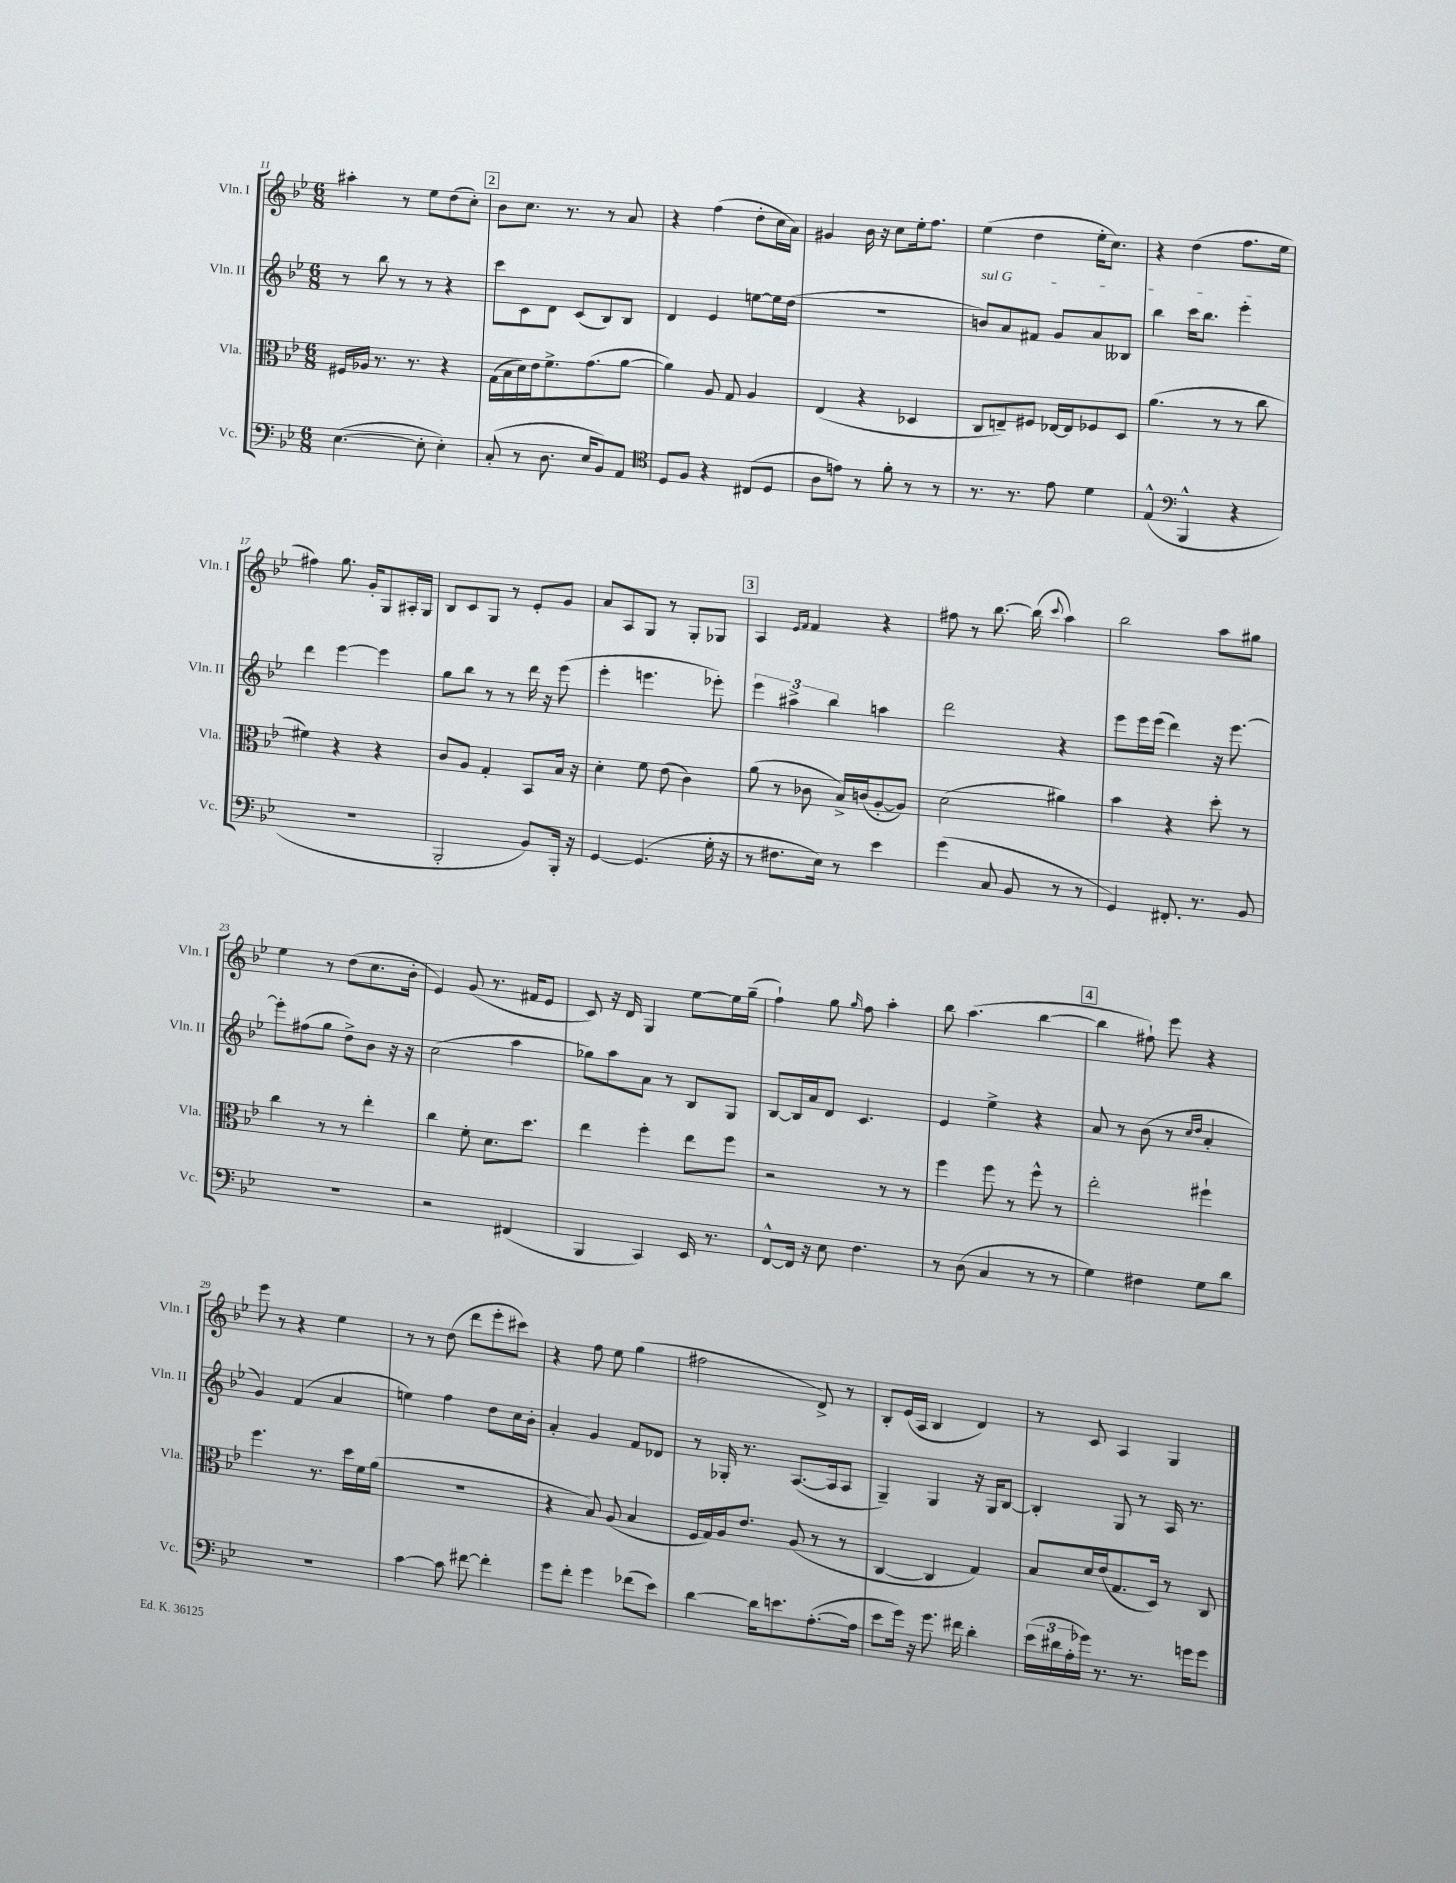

**kern	**kern	**kern	**kern
*staff4	*staff3	*staff2	*staff1
*clefF4	*clefC3	*clefG2	*clefG2
*k[b-e-]	*k[b-e-]	*k[b-e-]	*k[b-e-]
*M6/8	*M6/8	*M6/8	*M6/8
([4.E-	16F#	8r	4aa#'
.	16A-	.	.
.	8.r	8bb-	.
.	.	8r	8r
.	8.r	.	.
8E-']	.	8r	8ee-
4E-')	4r	4r	(8dd
.	.	.	8cc')
=	=	=	=
(8C'	(16G	8ccc	8b-
.	16B-	.	.
8r	16d)	8c	8.cc
.	16e-	.	.
8.D	8.f^	8d	.
.	.	.	8.r
.	.	(8c	.
16E-	(8.g	.	.
8BB-)	.	8B-)	8r
8AA	[8a	8B-	8a
=	=	=	=
*clefC4	*	*	*
8D	4a])	4d	4r
8F	.	.	.
4r	8A	4e-	(4ff
.	8G	.	.
(8C#	4A	[8ee	8dd'
8D	.	16ee]	16cc
.	.	(16dd	16a)
=	=	=	=
8A	(4E-	2.r	4g#
8e)	.	.	.
8r	4r	.	16b-
.	.	.	16r
8f'	.	.	8cc
8r	4D-	.	16ee-'
.	.	.	8.ff
8r	.	.	.
=	=	=	=
8.r	8C	8b)	(4ee-
.	8E~)	8a	.
8.r	.	.	.
.	8F#	8f#	4dd
8e-	[16E-	8g	.
.	16E-]	.	.
4d	8F-	8a	16ee-'
.	.	.	8.cc)
.	8D	8B--	.
=	=	=	=
(4E-^^	(4.a	4bb-	4r
*clefF4	*	*	*
4BBB-^^	.	16ccc	(4dd
.	.	8.bb-	.
.	8r	.	.
4r	8r	4eee-'	8.ff
.	8cc	.	.
.	.	.	16ee-
=	=	=	=
2.r	4f#)	4ddd	4ff#)
.	4r	[4eee-	8.gg
.	.	.	16g'
.	4r	4eee-]	8G
.	.	.	16A#'
.	.	.	16G
=	=	=	=
2BBB-'	8c	8gg	8B-
.	8A	8bb-	8c
.	4G'	8r	8G
.	.	8r	8r
8BB-)	8BB-	16ddd	8e-'
.	.	16r	.
16BBB-'	16B-	(8eee-	8g
16r	16r	.	.
=	=	=	=
[4GG	4d'	4eee-'	8a
.	.	.	8A
(4.GG]	8f	4.eee	8G
.	(8e-	.	8r
.	4c)	.	8G'
16G'	.	8eee-')	8G-
16r	.	.	.
=	=	=	=
8r	(8a	6eee-	4A
8.F#	8r	.	.
.	.	6aa#^	.
.	.	.	16qqe-
.	.	.	16qqf
.	8c-	.	4f
16E-)	.	.	.
.	.	6bb-	.
8r	16B-^)	.	.
.	(16c	.	.
4e-	[8A'	4aa	4r
.	8A])	.	.
=	=	=	=
(4g	(2d	2ddd	8ff#
.	.	.	8r
8C	.	.	[8.bb-
8BB-	.	.	.
.	.	.	(16bb-]
.	.	.	8qqccc
8r	4a#)	4r	4aa)
8r	.	.	.
=	=	=	=
4GG)	4b-	8eee-	2bb-
.	.	16eee-	.
.	.	(16eee-	.
8.FF#'	4r	4ddd)	.
8.r	.	.	.
.	8dd'	16r	8aa
.	.	[8.eee-	.
8BB-	8r	.	8gg#
=	=	=	=
2.r	4cc	8eee-']	4ee-
.	.	(8ff#	.
.	8r	8gg	8r
.	8r	8dd^)	(8dd
.	4ee-'	8b-	8.cc
.	.	16r	.
.	.	16r	16b-'
=	=	=	=
2r	4cc	(2cc	4e-)
.	8f'	.	(8g
.	8.d	.	8.r
(4FF#	.	4aa	.
.	8.dd	.	16f#
.	.	.	8e-
=	=	=	=
4BBB-	4ee-	8gg-)	8c)
.	.	8aa	16r
.	.	.	16d
4CC)	4ff'	8a	4G
.	.	8r	.
16EE-	8ee-	8B-	[8ee-
8.r	.	.	.
.	8ff	8G	16ee-]
.	.	.	(16gg~
=	=	=	=
[8FF^^	2r	[8B-	4ff`)
16FF]	.	16B-]	.
16r	.	16a	.
8E-	.	8d	8gg
.	.	.	16qqgg
4.F	.	4.c	8ff
.	8r	.	4aa'
.	8r	.	.
=	=	=	=
8r	4ff	4e-	8bb-
(8D	.	.	(4.aa
4C	8ff	4ee-^	.
.	8r	.	.
8r	8ff^^	4r	[4bb-
8r	8r	.	.
=	=	=	=
4G)	2ee-'	8a	4bb-]
.	.	8r	.
4F#	.	(8b-	8ff#`)
.	.	8r	8eee-
.	.	16qqcc	.
.	.	16qqdd	.
8G	4ff#`	4a'	4r
8d	.	.	.
=	=	=	=
2.r	4.ff	4g)	8eee-
.	.	.	8r
.	.	(4f	4r
.	8.r	.	.
.	.	4a	4ee-
.	16dd	.	.
.	16f	.	.
.	(16a	.	.
=	=	=	=
[4c	2.r	4ee)	8r
.	.	.	8r
8c]	.	4ff	(8dd
[8f#	.	.	8ddd
4f#']	.	8dd	8eee-'
.	.	16cc	8ccc#)
.	.	16b-'	.
=	=	=	=
8g	4r	4a'	4r
8f'	.	.	.
4g	8B-)	4g	8ff
.	(8A	.	8ee-
(8f-	4B-	8f	(4gg
8e-)	.	8d-	.
=	=	=	=
[4d	16F	8r	2ff#
.	16G)	.	.
.	16A	16G-'	.
.	8.e-	8.r	.
16d]	.	.	.
8.e	.	.	.
.	(8A	([8.A	.
([8.A'	8r	.	8d^)
.	.	16A]	.
.	8r	8A	8r
16A]	.	.	.
=	=	=	=
8e-	[4C	4G~)	8B-'
16g)	.	.	(16e-
16r	.	.	16A
8.g	4C]	4G	4B-
16f#	.	.	.
4d'	4G)	16r	4d)
.	.	16G	.
.	.	[8B-	.
=	=	=	=
(24e-	8B-	4B-']	8r
24d#	.	.	.
24A'	.	.	.
16g-)	16d	.	8c
8.r	(16e-	.	.
.	8.G	8G	4A
8.r	.	8r	.
.	16D)	.	.
.	8r	16A	4G
16g	.	8.r	.
8g	8C	.	.
==	==	==	==
*-	*-	*-	*-
